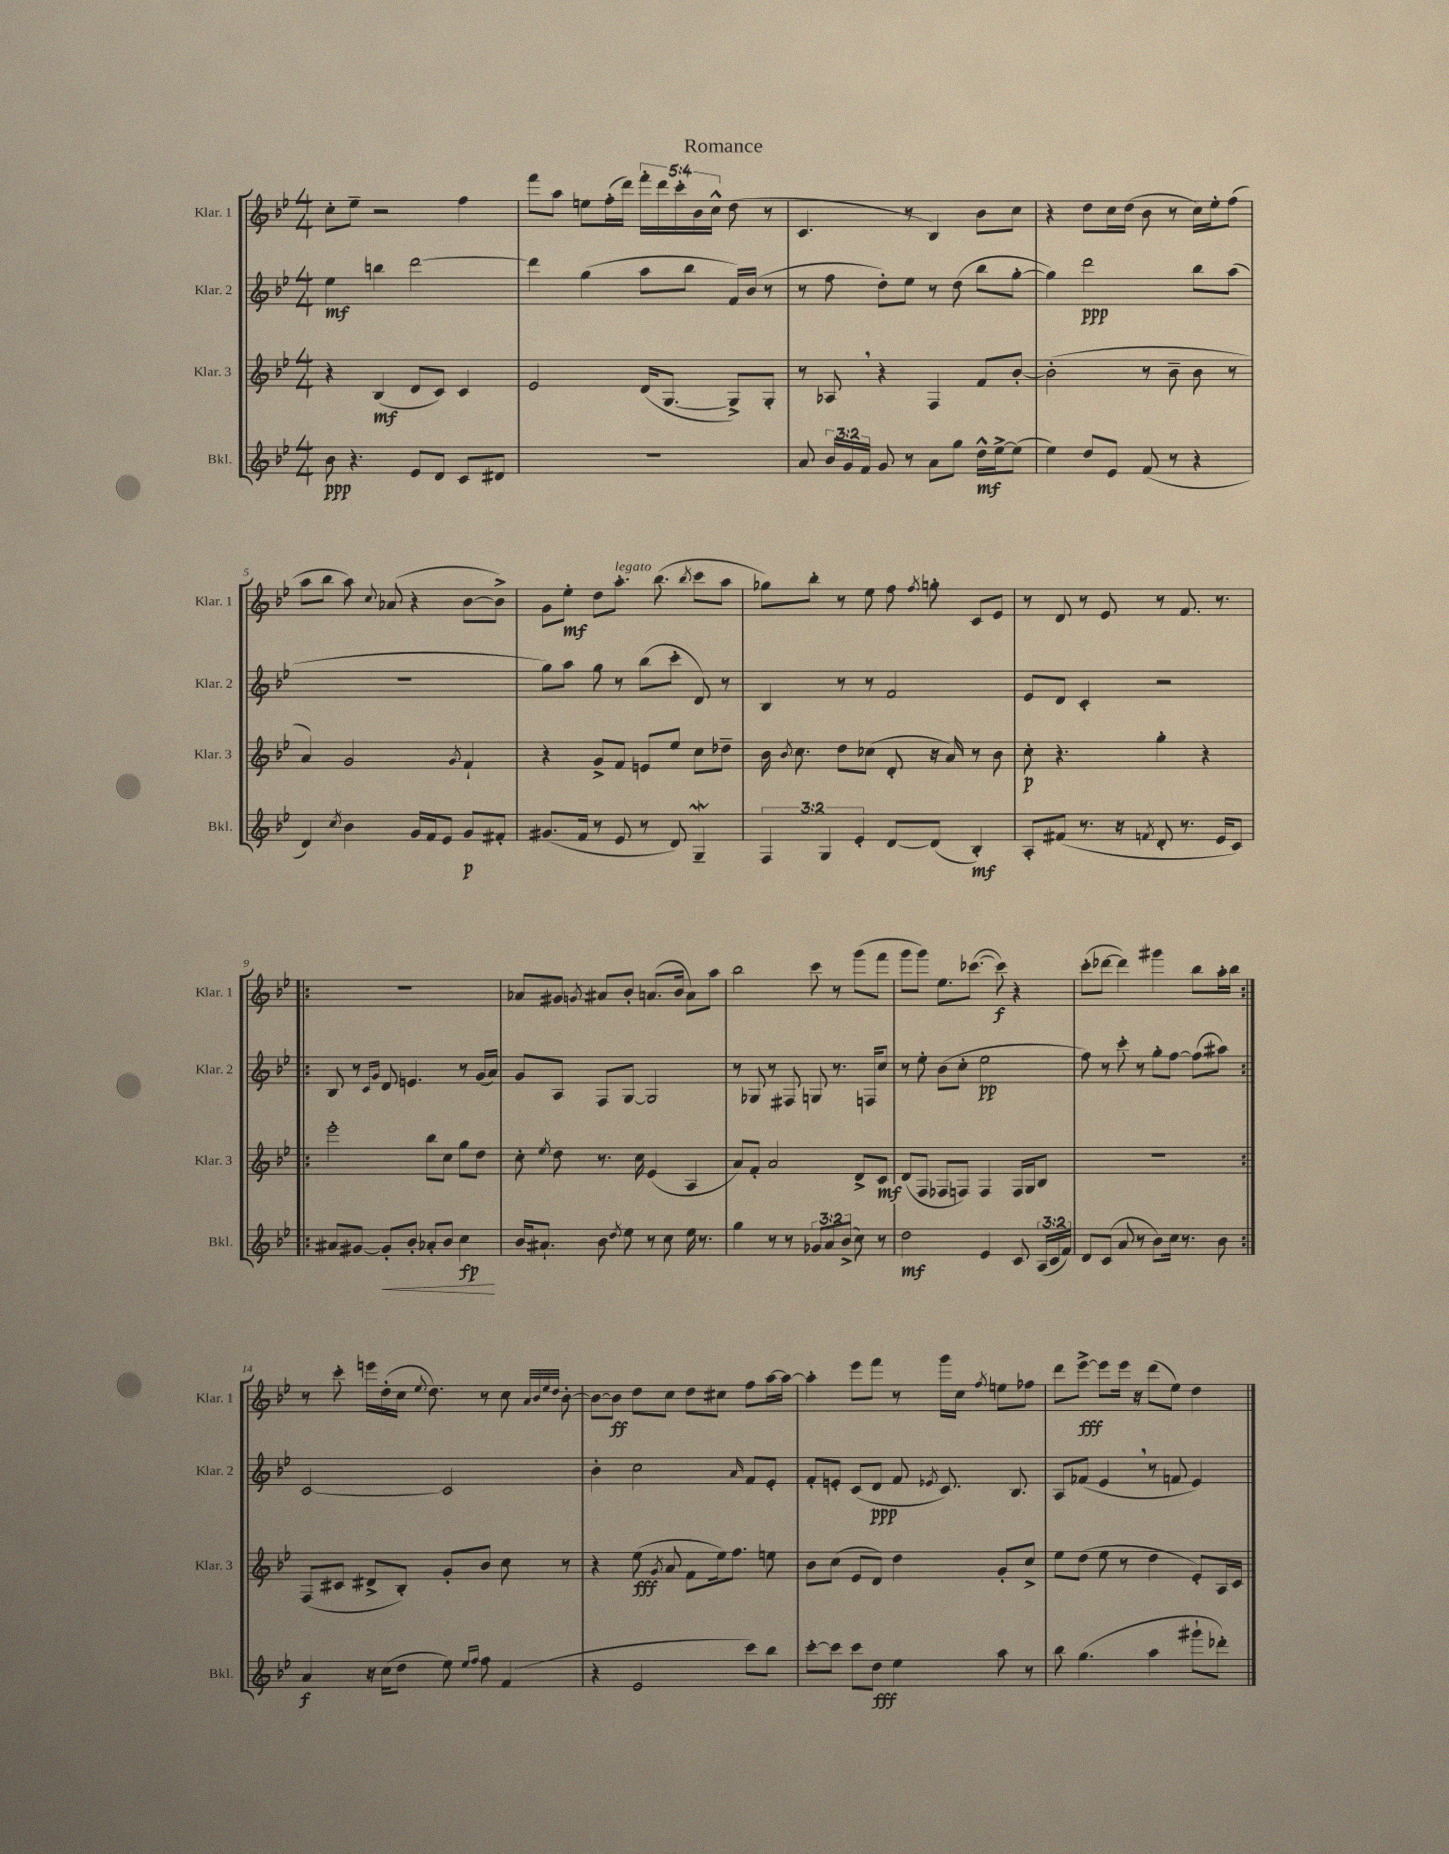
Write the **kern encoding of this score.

**kern	**kern	**kern	**kern
*staff4	*staff3	*staff2	*staff1
*clefG2	*clefG2	*clefG2	*clefG2
*k[b-e-]	*k[b-e-]	*k[b-e-]	*k[b-e-]
*M4/4	*M4/4	*M4/4	*M4/4
8b-	4r	4ee-	8cc'
4.r	.	.	8ee-~
.	(4B-	4bb	2r
8e-	8d	[2ddd	.
8d	8c)	.	.
8c	4c	.	4ff
8d#	.	.	.
=	=	=	=
1r	2e-	4ddd]	8fff
.	.	.	8aa
.	.	(4gg	8ee
.	.	.	(16ff'
.	.	.	16ddd)
.	(16d	8aa	20fff'
.	.	.	20ddd
.	[8.G	.	.
.	.	.	20ccc'
.	.	8bb-	.
.	.	.	20b-
.	.	.	20cc^^
.	8G^])	16f)	(8dd
.	.	(16b-	.
.	8G'	8r	8r
=	=	=	=
8a	8r	8r	4.c
24b-	8A-	8ff	.
24g	.	.	.
24f	.	.	.
8g	4r	8dd')	.
8r	.	8ee-	8r
8a	4F	8r	4B-)
8gg	.	(8dd	.
16dd^^	8f	8bb-	8b-
[16ee-^	.	.	.
(8ee-]	[8b-'	[8gg'	8cc
=	=	=	=
4ee-)	(2b-']	4gg])	4r
8dd	.	2ddd	8dd
8e-	.	.	16cc
.	.	.	(16dd
(8f	8r	.	8b-
8r	8b-~	.	8r
4r	8b-	8bb-	16cc)
.	.	.	16ee-'
.	8r	(8aa	(8ff
=	=	=	=
4d)	4a)	1r	8aa
.	.	.	8bb-
8qcc	.	.	.
4b-	2g	.	8aa)
.	.	.	8qqcc
.	.	.	(8a-
16g	.	.	4r
16f	.	.	.
8e-	.	.	.
.	8qg	.	.
8g	4f`	.	[8b-
8f#'	.	.	8b-^])
=	=	=	=
(8.g#	4r	8gg)	8g
.	.	8aa	8ee-'
16f	.	.	.
8r	8g^	8gg	8dd
8e-	8f	8r	8.aa'
8r	8e	(8bb-	.
.	.	.	(8.bb-
8d)	8ee-	8ccc'	.
.	.	.	8qbb-
4G~	8cc	8d)	8ccc
.	8dd-~	8r	8aa
=	=	=	=
6F	16b-	4B-	8gg-)
.	8qb-	.	.
.	8.cc	.	.
.	.	.	8bb-'
6G	.	.	.
.	8dd	8r	8r
6e-'	.	.	.
.	(8cc-	8r	8ee-
[8d	8d'	2f	8ff
.	.	.	8qff
(8d]	16r	.	8gg'
.	16a)	.	.
4B-')	8r	.	8c
.	8b-	.	8e-
=	=	=	=
8A'	8cc'	8e-	8r
(8f#	4.r	8d	8d
8.r	.	4c'	8r
.	.	.	8e-
16r	.	.	.
8qf	.	.	.
8d'	4gg'	2r	8r
8.r	.	.	8.f
.	4r	.	.
16e-	.	.	8.r
8c)	.	.	.
=!|:	=!|:	=!|:	=!|:
8a#	2eee-'	8B-	1r
[8g#	.	8r	.
.	.	16qqc	.
.	.	16qqg	.
8g#']	.	8d	.
8b-'	.	4.e	.
8a-'	8bb-	.	.
8b-	8cc	.	.
4cc	8gg	8r	.
.	8dd	(16g	.
.	.	16a)	.
=	=	=	=
16b-	8cc'	8g	8a-
8.a#`	.	.	.
.	8qee-	.	.
.	8dd	8A	8g#
.	.	.	8qg
8b-	8.r	8F	8a#
8qdd	.	.	.
8ee-	.	[8G	8b-'
.	16cc	.	.
8r	(4e-	2G]	(8.a
8cc	.	.	.
.	.	.	16b-
16ee-	4A	.	8a)
8.r	.	.	.
.	.	.	8aa
=	=	=	=
4gg	8a)	8r	2bb-
.	8f'	8G-	.
8r	2a	8r	.
8r	.	8F#	.
12g-	.	8G	8ccc
12a	.	.	.
.	.	8.r	8r
(12b-^	.	.	.
8cc)	8d^	.	(8ggg
.	.	16F	.
8r	8c	8cc	8fff
=	=	=	=
2dd	(8d	8r	8ggg
.	8F	8ee-'	8ggg)
.	8F-	(8b-	8.ee-
.	8F)	8cc'	.
.	.	.	([8.ccc-
4e-	4F	2ee-	.
.	.	.	8ccc-])
8c	16F	.	4r
.	16G	.	.
(24A	8B-	.	.
24c	.	.	.
24f)	.	.	.
=	=	=	=
8d	1r	8ff)	(8ccc'
(8c	.	8r	[8ddd-
8a	.	8ccc'	4ddd-])
8r	.	8r	.
8b-)	.	8gg'	4ggg#
16cc	.	[8ff	.
8.r	.	.	.
.	.	(8ff]	8bb-
8b-	.	8aa#)	16aa'
.	.	.	16bb-
=:|!	=:|!	=:|!	=:|!
4a	(8F	[2c	8r
.	8c#	.	8ccc'
16r	8d#^	.	16eee
(16cc	.	.	(16dd'
8dd	8B-')	.	16cc
.	.	.	8qqee-
.	.	.	8.dd)
8ee-)	8g'	2c]	.
16qqee-	.	.	.
16qqff	.	.	.
8ff	8b-	.	8r
(4f	8cc	.	8cc
.	.	.	32qqa
.	.	.	32qqb-
.	.	.	32qqee-
.	.	.	32qqdd
.	8r	.	[8b-'
=	=	=	=
4r	4r	4b-'	8b-_
.	.	.	8b-]
2e-	(8ee-	2cc	8dd
.	8qg	.	.
.	8a	.	8cc
.	8f	.	8dd
.	16ee-)	.	8cc#
.	8.ff	.	.
.	.	16qqa	.
8ccc)	.	8f	8ff
8bb-	8ee	8e-'	[16aa
.	.	.	16aa_
=	=	=	=
[8ccc'	8b-	8f'	4aa']
8ccc]	(8cc	8e'	.
8ccc	8e-	(8c	8eee-
8dd	8d)	8d	8fff
4ee-	4dd	8f	8r
.	.	8qe-	.
.	.	8.c)	16ggg
.	.	.	16cc
.	.	.	8qff
8aa	8g'	.	8ee
.	.	8.B-	.
8r	8cc^	.	8ff-
=	=	=	=
8bb-	8ee-	8A	8ddd
(4.gg	(8dd	(8f-	[8eee-^
.	8ee-	4e-	8eee-]
.	8r	.	16eee-
.	.	.	16r
4aa	4dd	8r	(8ddd
.	.	8f	8ee-)
8ggg#`	8e-')	4e-)	4dd
8ddd-')	16A	.	.
.	16c	.	.
==	==	==	==
*-	*-	*-	*-
